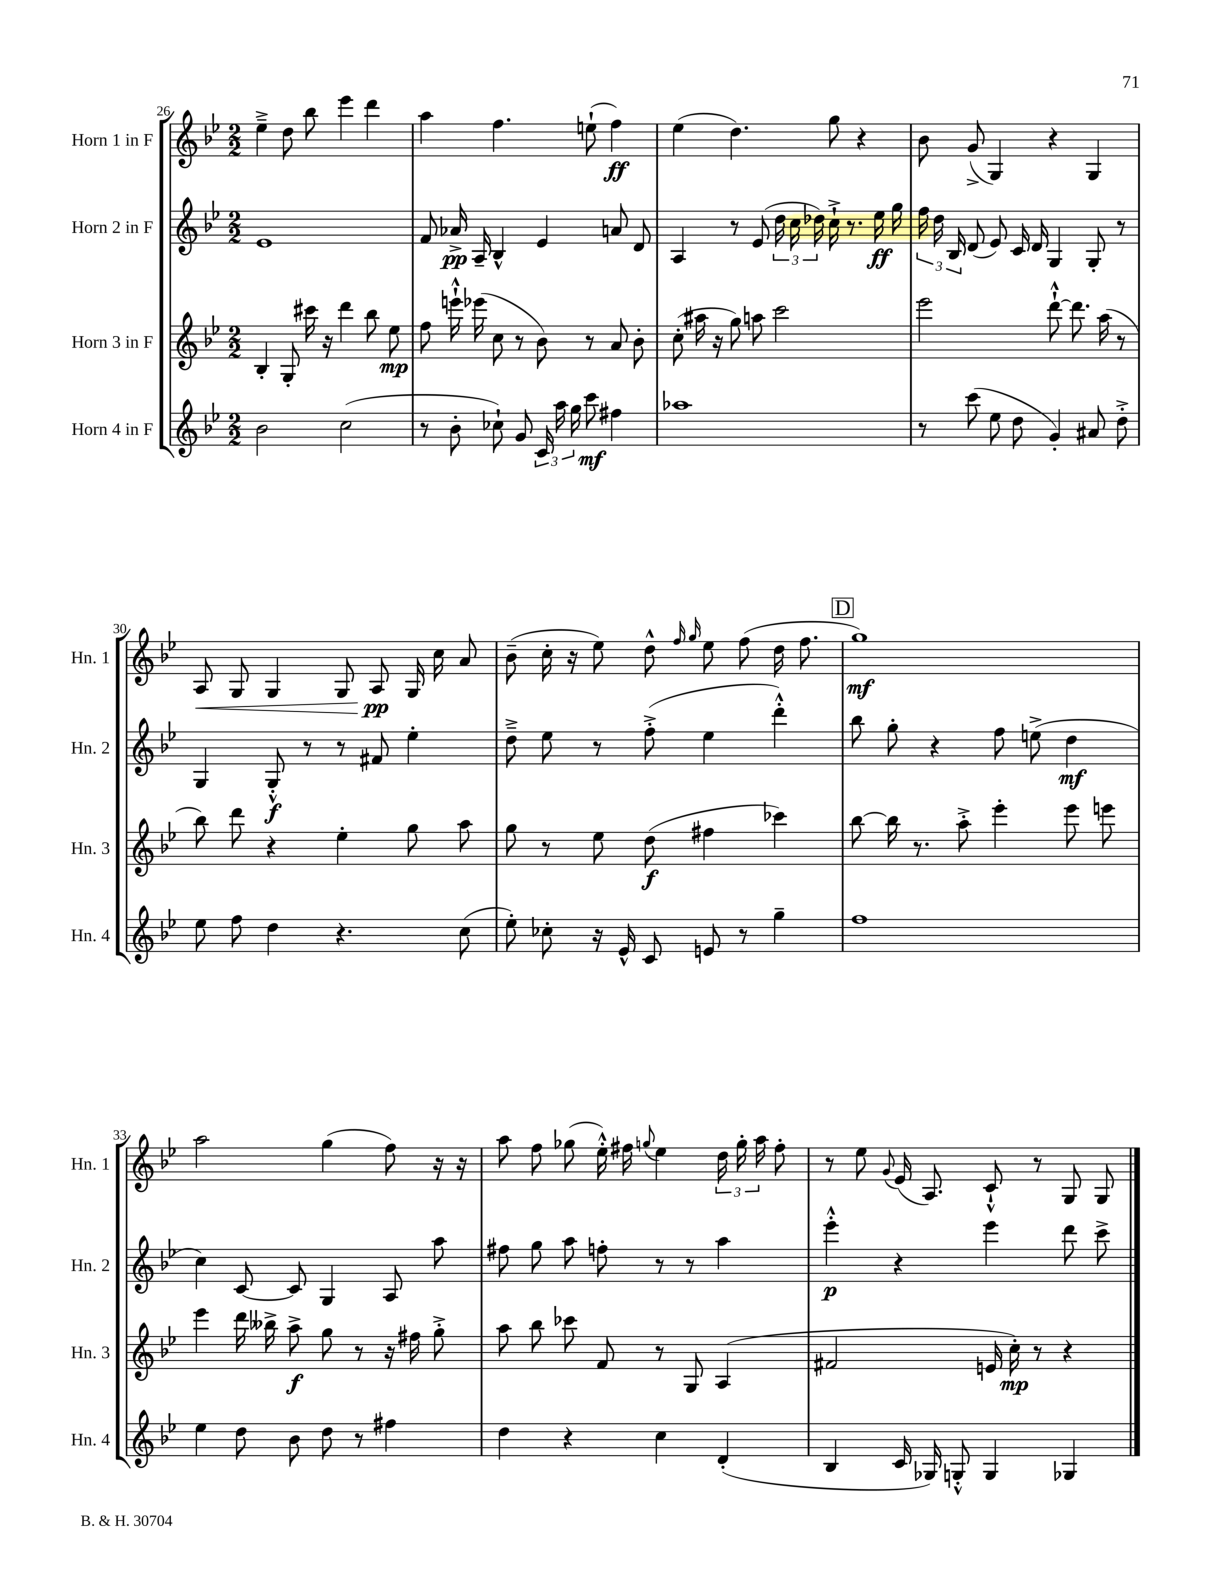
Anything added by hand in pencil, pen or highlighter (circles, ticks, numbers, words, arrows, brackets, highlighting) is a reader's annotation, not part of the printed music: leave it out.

**kern	**dynam	**kern	**dynam	**kern	**dynam	**kern	**dynam
*part4	*part4	*part3	*part3	*part2	*part2	*part1	*part1
*staff4	*staff4	*staff3	*staff3	*staff2	*staff2	*staff1	*staff1
*I"Horn 4 in F	*	*I"Horn 3 in F	*	*I"Horn 2 in F	*	*I"Horn 1 in F	*
*I'Hn. 4	*	*I'Hn. 3	*	*I'Hn. 2	*	*I'Hn. 1	*
*clefG2	*	*clefG2	*	*clefG2	*	*clefG2	*
*k[b-e-]	*	*k[b-e-]	*	*k[b-e-]	*	*k[b-e-]	*
*M2/2	*	*M2/2	*	*M2/2	*	*M2/2	*
=26	=26	=26	=26	=26	=26	=26	=26
2b-\	.	4B-'/	.	1e-	.	4ee-~^\	.
.	.	8G'/	.	.	.	8dd\	.
.	.	16ccc#X\	.	.	.	8bb-\	.
.	.	16r	.	.	.	.	.
(2cc\	.	4ddd\	.	.	.	4eee-\	.
.	.	8bb-\	.	.	.	4ddd\	.
.	.	8ee-\	mp	.	.	.	.
=27	=27	=27	=27	=27	=27	=27	=27
8r	.	8ff\	.	8f/	.	4aa\	.
8b-'\	.	16eeen`^^\	.	16a-X^/	pp	.	.
.	.	(16eee-X\	.	16A~/	.	.	.
8cc-X`\)	.	8cc\	.	4B-^^/	.	4.ff\	.
8g/	.	8r	.	.	.	.	.
24c/	.	8b-\)	.	4e-/	.	.	.
24aa\	.	.	.	.	.	.	.
24gg\	.	.	.	.	.	.	.
8ccc\	mf	8r	.	.	.	(8een`\	.
4ff#X\	.	8a/	.	8an/	.	4ff\)	ff
.	.	8b-'\	.	8d/	.	.	.
=28	=28	=28	=28	=28	=28	=28	=28
1aa-X	.	(8cc'\	.	4A/	.	(4ee-\	.
.	.	16aa#X\	.	.	.	.	.
.	.	16r	.	.	.	.	.
.	.	8gg\)	.	8r	.	4.dd\)	.
.	.	8aan\	.	(8e-/	.	.	.
.	.	2ccc\	.	24dd\	.	.	.
.	.	.	.	24cc\	.	.	.
.	.	.	.	24dd-X\)	.	.	.
.	.	.	.	16cc`^\	.	8gg\	.
.	.	.	.	8.r	.	.	.
.	.	.	.	.	.	4r	.
.	.	.	.	16ee-\	ff	.	.
.	.	.	.	16gg\	.	.	.
=29	=29	=29	=29	=29	=29	=29	=29
8r	.	2eee-\	.	24ff\	.	8b-\	.
.	.	.	.	24dd\	.	.	.
.	.	.	.	24B-/	.	.	.
(8ccc\	.	.	.	(8d/	.	(8g^/	.
8ee-\	.	.	.	8e-/)	.	4G/)	.
8dd\	.	.	.	16c/	.	.	.
.	.	.	.	16d/	.	.	.
4g'/)	.	[8ddd`^^\	.	4G/	.	4r	.
.	.	8.ddd\]	.	.	.	.	.
8a#X/	.	.	.	8G'/	.	4G/	.
.	.	(16aa\	.	.	.	.	.
8dd'^\	.	8r	.	8r	.	.	.
!!LO:LB:g=z
=30	=30	=30	=30	=30	=30	=30	=30
!	!	!	!	!	!	!	!LO:HP:b
8ee-\	.	8bb-\)	.	4G/	.	8A/	<
8ff\	.	8ddd\	.	.	.	8G/	.
4dd\	.	4r	.	8G'^^/	f	4G/	.
.	.	.	.	8r	.	.	.
4.r	.	4ee-'\	.	8r	.	8G/	.
.	.	.	.	8f#X/	.	8A/	pp
.	.	8gg\	.	4ee-'\	.	16G/	[
.	.	.	.	.	.	16cc\	.
(8cc\	.	8aa\	.	.	.	8a/	.
=31	=31	=31	=31	=31	=31	=31	=31
8ee-'\)	.	8gg\	.	8dd~^\	.	(8b-~\	.
8cc-X'\	.	8r	.	8ee-\	.	16cc'\	.
.	.	.	.	.	.	16r	.
16r	.	8ee-\	.	8r	.	8ee-\)	.
16e-^^/	.	.	.	.	.	.	.
8c/	.	(8dd\	f	(8ff'^\	.	8dd^^\	.
.	.	.	.	.	.	16qqff/	.
.	.	.	.	.	.	16qqgg/	.
8en/	.	4ff#X\	.	4ee-\	.	8ee-\	.
8r	.	.	.	.	.	(8ff\	.
4gg~\	.	4ccc-X\)	.	4ddd'^^\)	.	16dd\	.
.	.	.	.	.	.	8.ff\	.
!!LO:REH:place=s1:t=D
=32	=32	=32	=32	=32	=32	=32	=32
1ff	.	[8bb-\	.	8bb-\	.	1gg)	mf
.	.	16bb-\]	.	8gg'\	.	.	.
.	.	8.r	.	.	.	.	.
.	.	.	.	4r	.	.	.
.	.	8aa'^\	.	.	.	.	.
.	.	4eee-'\	.	8ff\	.	.	.
.	.	.	.	(8een^\	.	.	.
.	.	8eee-\	.	4dd\	mf	.	.
.	.	8eeen\	.	.	.	.	.
!!LO:LB:g=z
=33	=33	=33	=33	=33	=33	=33	=33
4ee-\	.	4eee-\	.	4cc\)	.	2aa\	.
8dd\	.	16ddd\	.	[8c/	.	.	.
.	.	16bb--X^\	.	.	.	.	.
8b-\	.	8aa^\	f	8c/]	.	.	.
8dd\	.	8gg\	.	4G/	.	(4gg\	.
8r	.	8r	.	.	.	.	.
4ff#X\	.	16r	.	8A/	.	8ff\)	.
.	.	16ff#X\	.	.	.	.	.
.	.	8gg'^\	.	8aa\	.	16r	.
.	.	.	.	.	.	16r	.
=34	=34	=34	=34	=34	=34	=34	=34
4dd\	.	8aa\	.	8ff#X\	.	8aa\	.
.	.	8bb-\	.	8gg\	.	8ff\	.
4r	.	8ccc-X\	.	8aa\	.	(8gg-X\	.
.	.	8f/	.	8ffn'\	.	16ee-'^^\)	.
.	.	.	.	.	.	16ff#X\	.
.	.	.	.	.	.	8qqggn/	.
4cc\	.	8r	.	8r	.	4ee-\	.
.	.	8G/	.	8r	.	.	.
(4d'/	.	(4A/	.	4aa\	.	24dd\	.
.	.	.	.	.	.	24gg'\	.
.	.	.	.	.	.	24aa\	.
.	.	.	.	.	.	8ff#'\	.
=35	=35	=35	=35	=35	=35	=35	=35
4B-/	.	2f#X/	.	4eee-'^^\	p	8r	.
.	.	.	.	.	.	8ee-\	.
.	.	.	.	.	.	8qqg/	.
16c/	.	.	.	4r	.	(16e-/	.
16G-X/)	.	.	.	.	.	8.A/)	.
8Gn'^^/	.	.	.	.	.	.	.
4G/	.	16en/	.	4eee-\	.	8c`^^/	.
.	.	16cc'\)	mp	.	.	.	.
.	.	8r	.	.	.	8r	.
4G-X/	.	4r	.	8ddd\	.	8G/	.
.	.	.	.	8ccc^\	.	8G/	.
==	==	==	==	==	==	==	==
*-	*-	*-	*-	*-	*-	*-	*-
